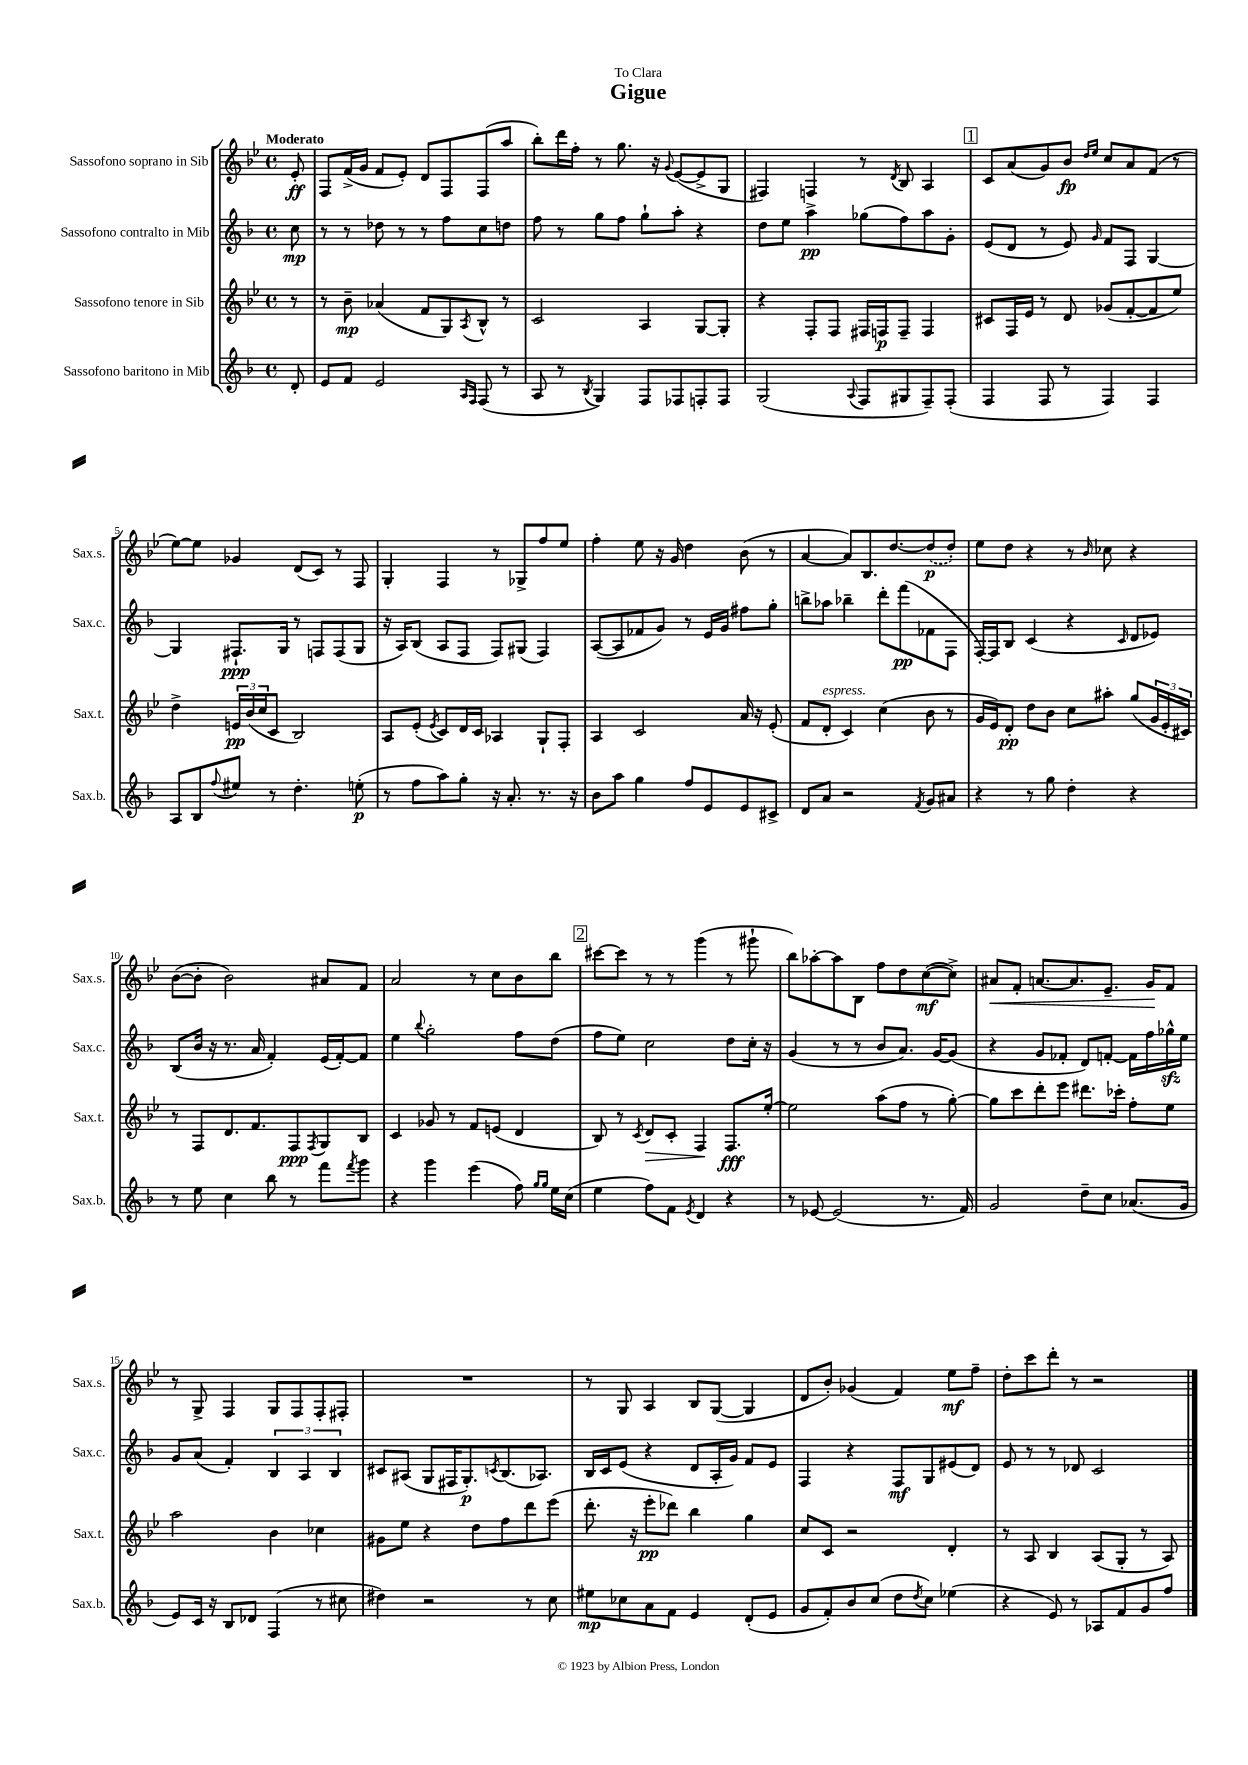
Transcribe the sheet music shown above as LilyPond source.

\header { title = "Gigue" dedication = "To Clara" }
<<
\new StaffGroup <<
\new Staff = "s0" \with { instrumentName = "Sassofono soprano in Sib" shortInstrumentName = "Sax.s." } {
    \clef treble \key bes \major \defaultTimeSignature \time 4/4 \partial 8 \tempo "Moderato"
    ees'8-.\ff |
    f8 f'16->( g'16 f'8 ees'8-.) d'8 f8 f8( a''8 |
    bes''8-.) d'''16 f''16-. r8 g''8. r16 \appoggiatura { g'8 } ees'8~( ees'8-> g8 |
    fis4) f4 r8 \acciaccatura { d'8 } bes8 a4 |
    \mark \markup { \box "1" } c'8 a'8( g'8) bes'8\fp \grace { d''16 ees''16 } c''8 a'8 f'8( r8 |
    ees''8~) ees''8 ges'4 d'8( c'8) r8 f8 |
    g4-. f4 r8 ges8-> f''8 ees''8 |
    f''4-. ees''8 r16 g'16 d''4 bes'8( r8 |
    a'4~ a'8) bes8. d''8.~ \once \slurDashed d''8\p( d''8-.) |
    ees''8 d''8 r4 r8 \grace { bes'16 } ces''8 r4 |
    bes'8~( bes'8-. bes'2) ais'8 f'8 |
    a'2 r8 c''8 bes'8 bes''8 |
    \mark \markup { \box "2" } cis'''8~ cis'''8 r8 r8 g'''4( r8 gis'''8-! |
    bes''8) aes''8~-. aes''8 bes8 f''8 d''8 c''8~\mf( c''8->) |
    ais'8\< f'8-. a'8.~ a'8. ees'8.-- g'16\! f'8 |
    r8 g8-> f4 g8 f8 f8-. fis8-. |
    R1 |
    r8 g8 a4 bes8 g8~( g4 |
    d'8 bes'8-.) ges'4( f'4) ees''8\mf f''8-- |
    d''8-. c'''8 d'''8-. r8 r2 \bar "|." |
}
\new Staff = "s1" \with { instrumentName = "Sassofono contralto in Mib" shortInstrumentName = "Sax.c." } {
    \clef treble \key f \major \defaultTimeSignature \time 4/4 \partial 8
    c''8\mp |
    r8 r8 des''8 r8 r8 f''8 c''8 d''8 |
    f''8 r8 g''8 f''8 g''8-! a''8-. r4 |
    d''8 e''8 a''4->\pp ges''8( f''8) a''8 g'8-. |
    \mark \markup { \box "1" } e'8( d'8 r8 e'8) \grace { g'16 } f'8 f8 g4~ |
    g4 fis8.-!\ppp g16 r8 f8 f8( g8 |
    r16 a16) bes8( a8 f8 f8) gis8( f4) |
    a8~( a8 fes'8 g'8) r8 e'16 g'16 fis''8 g''8-. |
    b''8-> aes''8 bes''4-- d'''8-. f'''8\pp( fes'8 f8 |
    f16~-.) f16 bes8 c'4( r4 \grace { c'16 } d'8 ees'8) |
    bes8( bes'16 r16 r8. a'16 f'4-.) e'16( f'16~-.) f'8 |
    e''4 \appoggiatura { bes''8 } g''2-. f''8 d''8( |
    \mark \markup { \box "2" } f''8 e''8) c''2 d''8 c''16-. r16 |
    g'4( r8 r8 bes'8 a'8.) g'16~ g'8( |
    r4 g'8 fes'8-. d'8) f'8~-. f'16 f''16 ges''16-^\sfz e''16 |
    g'8 a'8( f'4-.) \tuplet 3/2 { bes4 a4 bes4 } |
    cis'8 ais8( g8 fis16 g8.-.\p) \acciaccatura { c'8 } bes8.( aes8.) |
    bes16 c'16 e'8( r4 d'8 a16-. g'16) f'8 e'8 |
    f4 r4 f8\mf g8 eis'8( d'8) |
    e'8 r8 r8 des'8 c'2 \bar "|." |
}
\new Staff = "s2" \with { instrumentName = "Sassofono tenore in Sib" shortInstrumentName = "Sax.t." } {
    \clef treble \key bes \major \defaultTimeSignature \time 4/4 \partial 8
    r8 |
    r8 bes'8--\mp aes'4( f'8 g8) \acciaccatura { a8 } bes8-^ r8 |
    c'2 a4 g8~ g8-. |
    r4 f8-. f8 fis16 f16\p f8-- f4 |
    \mark \markup { \box "1" } cis'8 f16 ees'16 r8 d'8 ges'8( f'8~-. f'8 ees''8) |
    d''4-> \tuplet 3/2 { e'16\pp bes'16( c''16 } c'8 bes2) |
    a8 ees'8-.( \acciaccatura { ees'8 } c'8) d'16 c'16 aes4 g8-! f8-. |
    a4 c'2 a'16 r16 ees'8-.( |
    f'8 d'8-.^\markup { \italic "espress." } c'4) c''4( bes'8 r8 |
    g'16 ees'16) d'8-.\pp d''8 bes'8 c''8 ais''8-. g''8( \tuplet 3/2 { g'16 ees'16-. cis'16) } |
    r8 f8 d'8. f'8. f8\ppp \acciaccatura { f8 } g8 bes8 |
    c'4 ges'8 r8 f'8 e'8( d'4 |
    \mark \markup { \box "2" } bes8) r8 \acciaccatura { c'8 } d'8\> c'8-. f4\! f8.\fff ees''16~-. |
    ees''2 a''8( f''8 r8 g''8~-.) |
    g''8 c'''8 d'''8-. ees'''8 dis'''8. ces'''16-. f''8-. ees''8 |
    a''2 bes'4 ces''4 |
    gis'8 ees''8 r4 d''8 f''8 d'''8 ees'''8( |
    d'''8.-. r16 ees'''8-.\pp des'''8) bes''4 g''4 |
    c''8 c'8 r2 d'4-. |
    r8 a8 bes4 a8( g8-. r8 a8) \bar "|." |
}
\new Staff = "s3" \with { instrumentName = "Sassofono baritono in Mib" shortInstrumentName = "Sax.b." } {
    \clef treble \key f \major \defaultTimeSignature \time 4/4 \partial 8
    d'8-. |
    e'8 f'8 e'2 \grace { a16 f16 } f8( r8 |
    a8 r8 \acciaccatura { bes8 } g4) f8 fes8 f8-. f8 |
    g2( \appoggiatura { a8 } f8 gis8 f8--) f8-.( |
    \mark \markup { \box "1" } f4 f8 r8 f4) f4 |
    a8 bes8 \appoggiatura { f''8 } eis''8 r8 d''4.-. e''8-.\p( |
    r8 f''8 a''8) g''8-. r16 a'8.-. r8. r16 |
    bes'8 a''8 g''4 f''8 e'8 e'8 cis'8-> |
    d'8 a'8 r2 \acciaccatura { f'8 } g'8 ais'8 |
    r4 r8 g''8 d''4-. r4 |
    r8 e''8 c''4 bes''8 r8 f'''8 \acciaccatura { f'''8 } g'''8 |
    r4 g'''4 e'''4( f''8) \grace { g''16 g''16 } e''16 c''16( |
    \mark \markup { \box "2" } e''4 f''8) f'8 \acciaccatura { e'8 } d'4 r4 |
    r8 ees'8~ ees'2( r8. f'16) |
    g'2 d''8-- c''8 aes'8.( g'16 |
    e'8) c'16 r16 bes8 des'8 f4( r8 cis''8 |
    dis''4) r2 r8 c''8 |
    eis''8\mp ces''8 a'8 f'8 e'4 d'8-.( e'8 |
    g'8 f'8-.) bes'8 c''8( d''8 \acciaccatura { d''8 } c''8) ees''4( |
    r4 e'8) r8 aes8 f'8 g'8 f''8 \bar "|." |
}
>>
>>
